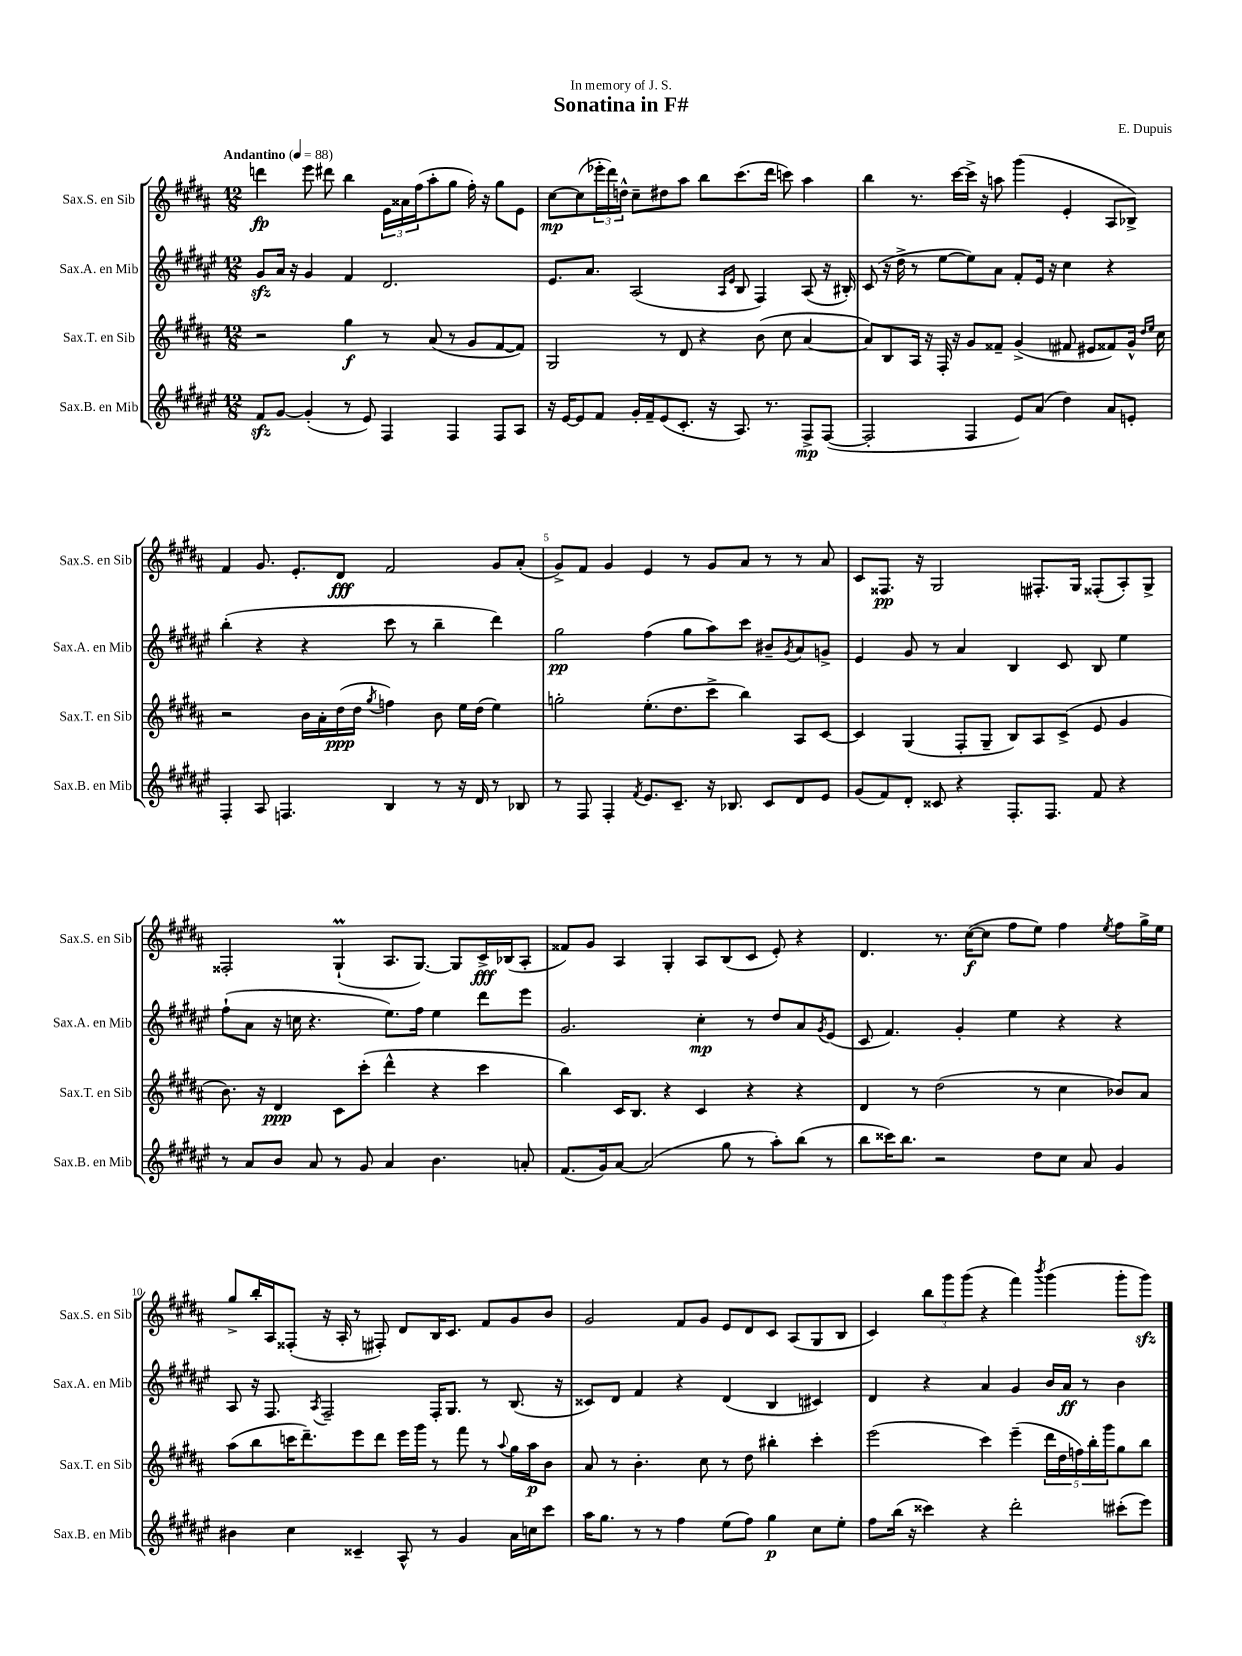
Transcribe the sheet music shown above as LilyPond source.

\header { title = "Sonatina in F#" composer = "E. Dupuis" dedication = "In memory of J. S." }
<<
\new StaffGroup <<
\new Staff = "s0" \with { instrumentName = "Sax.S. en Sib" shortInstrumentName = "Sax.S. en Sib" } {
    \clef treble \key b \major \numericTimeSignature \time 12/8 \tempo "Andantino" 4 = 88
    d'''4\fp e'''8 dis'''8 b''4 \tuplet 3/2 { e'16 aisis'16 fis''16( } ais''8-. gis''8 fis''16-.) r16 gis''8 e'8 |
    cis''8~\mp cis''8( \tuplet 3/2 { ees'''16-. dis'''16) d''16-^ } cis''8-- dis''8 ais''8 b''8 cis'''8.( dis'''16 c'''8) ais''4 |
    b''4 r8. cis'''16~ cis'''16-> r16 a''8 gis'''4( e'4-. ais8 bes8->) |
    fis'4 gis'8. e'8.-. dis'8\fff fis'2 gis'8 ais'8-.( |
    gis'8->) fis'8 gis'4 e'4 r8 gis'8 ais'8 r8 r8 ais'8 |
    cis'8 fisis8.\pp r16 gis2 fis8.-. gis16 fisis8-.( ais8-.) gis8-> |
    fisis2-. gis4-!\prall( ais8. gis8.~) gis8 cis'16->\fff bes16( ais8-. |
    fisis'8) gis'8 ais4 gis4-. ais8 b8( cis'8 e'8-.) r4 |
    dis'4. r8. cis''16~\f( cis''8 fis''8 e''8) fis''4 \acciaccatura { e''8 } fis''8 gis''16-> e''16 |
    gis''8-> b''16-. ais16 fisis8-.( r16 ais16-. r8 fis8-.) dis'8 b16 cis'8. fis'8 gis'8 b'8 |
    gis'2 fis'8 gis'8 e'8 dis'8 cis'8 ais8( gis8 b8 |
    cis'4) \tuplet 3/2 { b''8 gis'''8 gis'''8( } r4 fis'''4) \acciaccatura { b'''8 } gis'''4( gis'''8-. gis'''8\sfz) \bar "|." |
}
\new Staff = "s1" \with { instrumentName = "Sax.A. en Mib" shortInstrumentName = "Sax.A. en Mib" } {
    \clef treble \key fis \major \numericTimeSignature \time 12/8
    gis'8\sfz ais'16 r16 gis'4 fis'4 dis'2. |
    eis'8. ais'8. ais2( \grace { ais16 eis'16 } b8 fis4) ais8( r16 bis16-.) |
    cis'8( r16 dis''16-> r8 eis''8~ eis''8) ais'8 fis'8-. eis'16 r16 cis''4 r4 |
    b''4-.( r4 r4 cis'''8 r8 b''4-- dis'''4) |
    gis''2\pp fis''4( gis''8 ais''8) cis'''8 bis'8-- \acciaccatura { gis'8 } ais'8 g'8-> |
    eis'4 gis'8 r8 ais'4 b4 cis'8 b8 eis''4 |
    fis''8-!( ais'8 r16 c''16 r4. eis''8.) fis''16 eis''4 dis'''8 eis'''8 |
    gis'2. cis''4-.\mp r8 dis''8 ais'8 \acciaccatura { gis'8 } eis'8( |
    cis'8 fis'4.) gis'4-. eis''4 r4 r4 |
    ais8 r16 fis8. \acciaccatura { ais8 } fis2-- fis16-. gis8. r8 b8.( r16 |
    cisis'8) dis'8 fis'4 r4 dis'4( b4 cis'4) |
    dis'4 r4 ais'4 gis'4 b'16 ais'16\ff r8 b'4 \bar "|." |
}
\new Staff = "s2" \with { instrumentName = "Sax.T. en Sib" shortInstrumentName = "Sax.T. en Sib" } {
    \clef treble \key b \major \numericTimeSignature \time 12/8
    r2 gis''4\f r8 ais'8( r8 gis'8 fis'8~ fis'8) |
    gis2 r8 dis'8 r4 b'8( cis''8 ais'4~ |
    ais'8) b8 ais16 r16 fis16-. r16 gis'8 fisis'8-- gis'4->( fis'8 eis'8 fisis'8) gis'16-^ \grace { dis''16 e''16 } cis''16 |
    r2 b'16 ais'16-. dis''16\ppp( dis''16 \acciaccatura { gis''8 } f''4) b'8 e''16 dis''16( e''4) |
    g''2-. e''8.-.( dis''8. cis'''8-> b''4) ais8 cis'8~ |
    cis'4 gis4( fis8-. gis8-- b8) ais8 cis'8->( e'8 gis'4 |
    b'8.) r16 dis'4\ppp cis'8 cis'''8-.( dis'''4-^ r4 cis'''4 |
    b''4) cis'16 b8. r4 cis'4 r4 r4 |
    dis'4 r8 dis''2( r8 cis''4 bes'8) ais'8 |
    ais''8( b''8 c'''16 dis'''8.--) e'''8 dis'''8 e'''16 gis'''16 r8 fis'''8 r8 \appoggiatura { ais''8 } gis''16 ais''16\p b'8 |
    ais'8 r8 b'4.-. cis''8 r8 dis''8 bis''4-. cis'''4-. |
    e'''2( cis'''4) e'''4--( \tuplet 5/4 { dis'''16 dis''16 f''16) b''16-. gis'''16 } gis''8 b''8 \bar "|." |
}
\new Staff = "s3" \with { instrumentName = "Sax.B. en Mib" shortInstrumentName = "Sax.B. en Mib" } {
    \clef treble \key fis \major \numericTimeSignature \time 12/8
    fis'8\sfz gis'8~ gis'4-.( r8 eis'8) fis4 fis4 fis8 ais8 |
    r16 eis'16~ eis'8 fis'8 gis'16-. fis'16-- eis'8( cis'8.-. r16 ais8.) r8. fis8->\mp fis8~( |
    fis2-. fis4 eis'8) ais'8( dis''4) ais'8 e'8-. |
    fis4-. ais8 f4. b4 r8 r16 dis'16 r8 bes8 |
    r8 fis8 fis4-. \acciaccatura { fis'8 } eis'8. cis'8.-- r16 bes8. cis'8 dis'8 eis'8 |
    gis'8( fis'8) dis'8-. cisis'8 r4 fis8.-. fis8. fis'8 r4 |
    r8 ais'8 b'8 ais'8 r8 gis'8 ais'4 b'4. a'8-. |
    fis'8.( gis'16) ais'8~ ais'2( gis''8 r8 ais''8-.) b''8( r8 |
    b''8 cisis'''16) b''8. r2 dis''8 cis''8 ais'8 gis'4 |
    bis'4 cis''4 cisis'4-- ais8-^ r8 gis'4 ais'16 c''16 cis'''8 |
    ais''16 gis''8. r8 r8 fis''4 eis''8( fis''8) gis''4\p cis''8 eis''8-. |
    fis''8 b''16( r16 cisis'''4) r4 dis'''2-. cis'''8-.( eis'''8) \bar "|." |
}
>>
>>
\layout { \context { \Score \override BarNumber.break-visibility = ##(#f #t #t) barNumberVisibility = #(every-nth-bar-number-visible 5) } }
